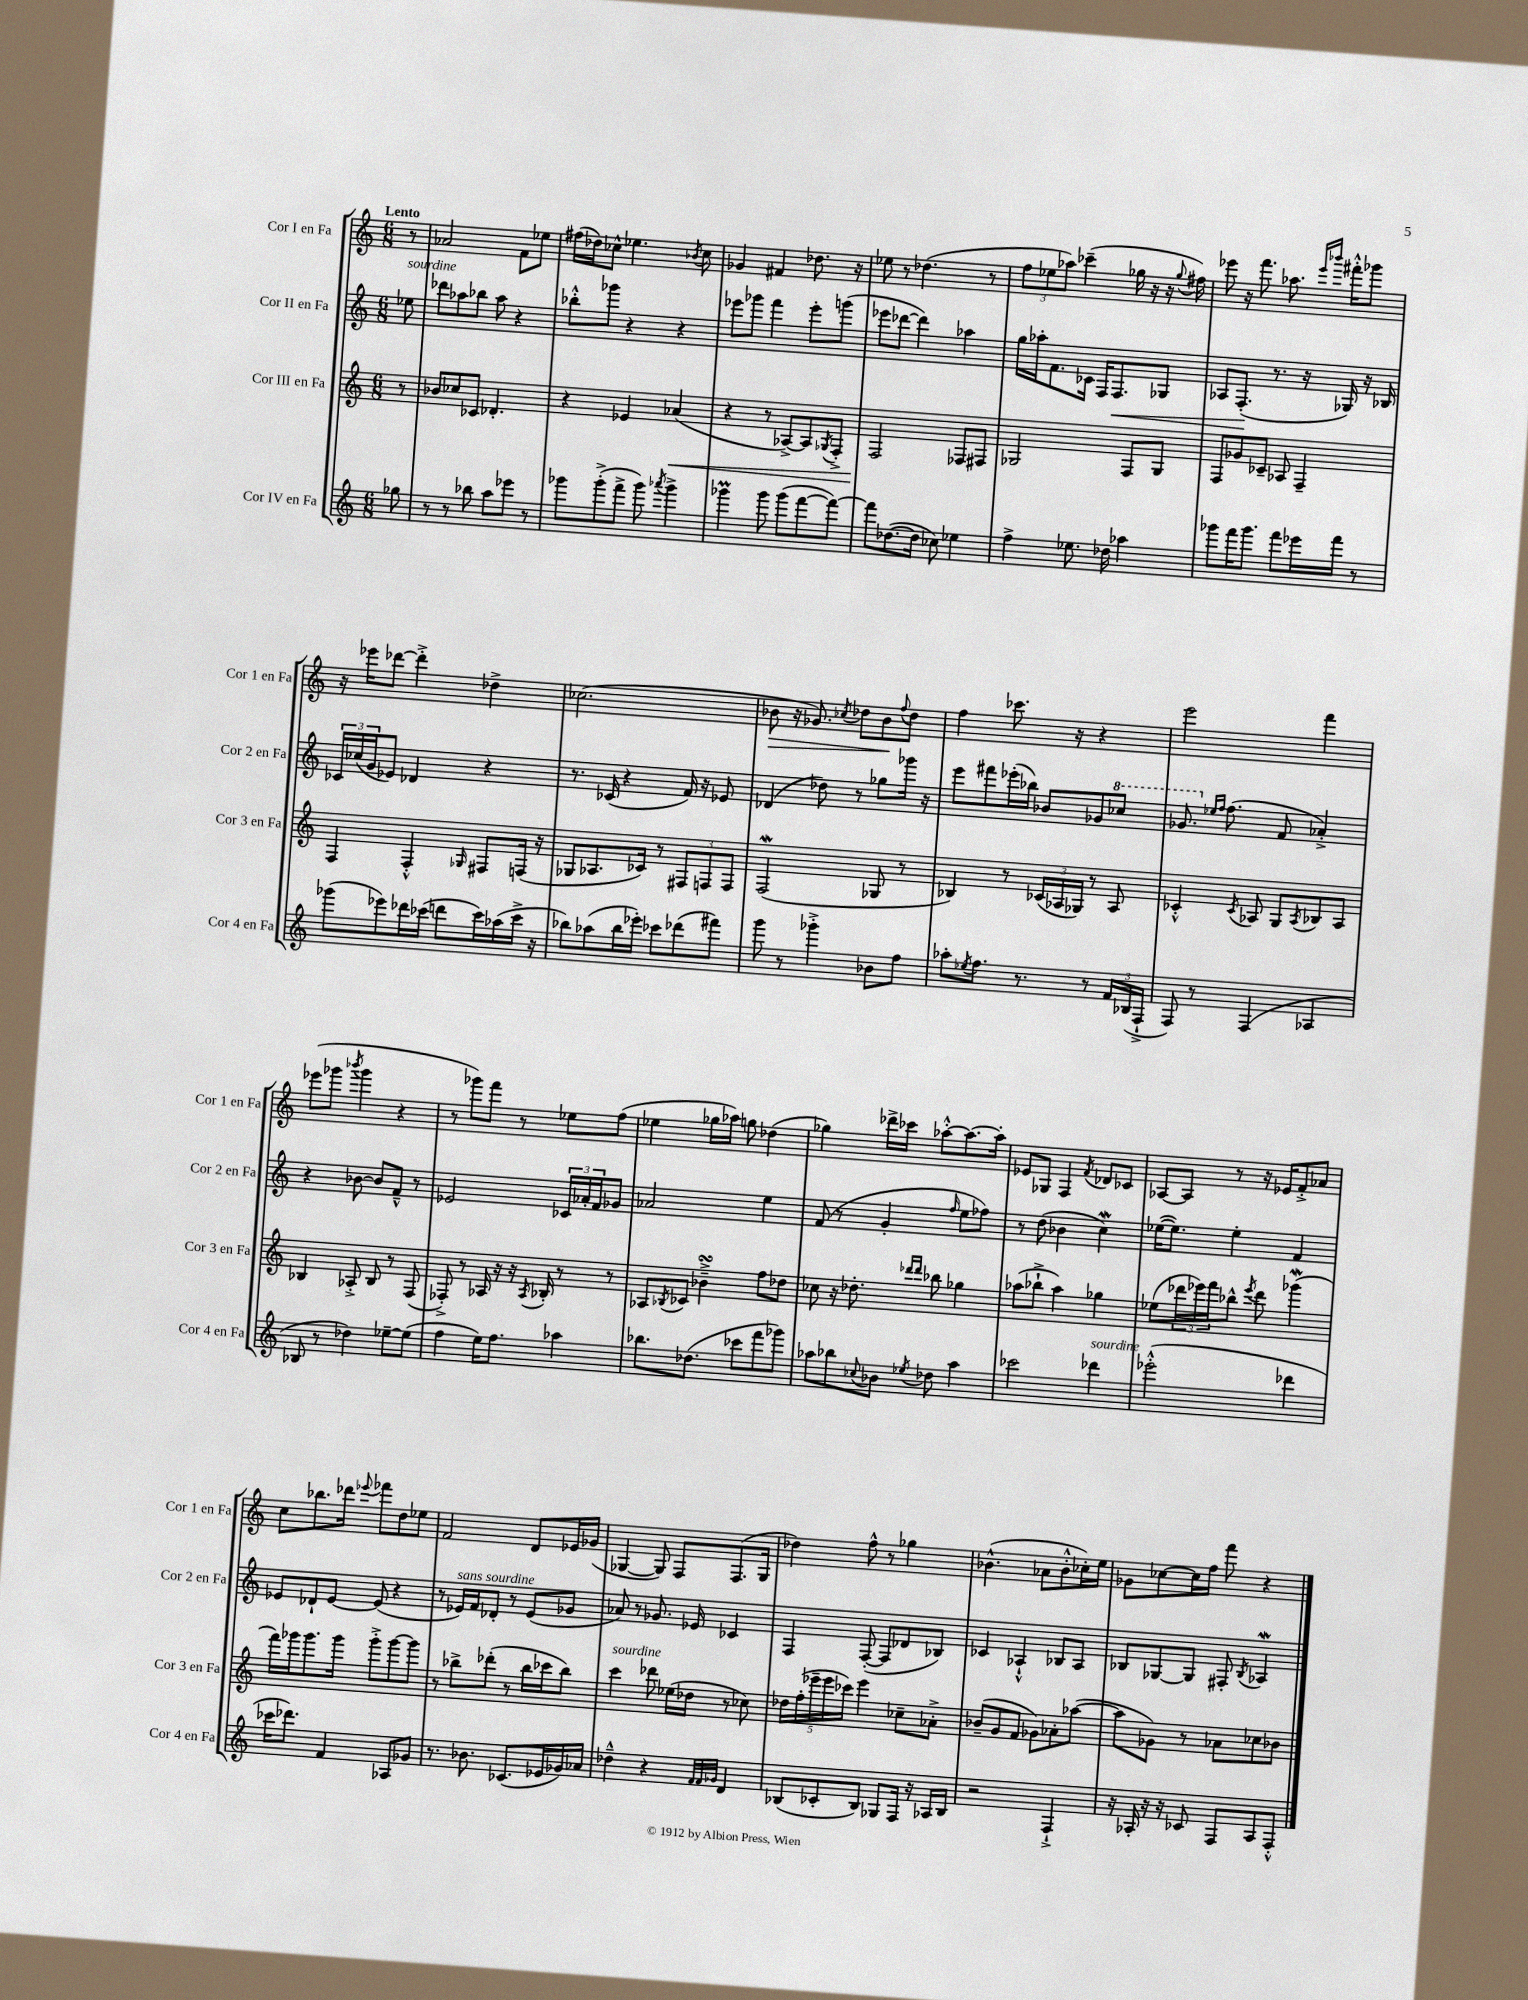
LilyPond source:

<<
\new StaffGroup <<
\new Staff = "s0" \with { instrumentName = "Cor I en Fa" shortInstrumentName = "Cor 1 en Fa" } {
    \clef treble \key c \major \numericTimeSignature \time 6/8 \partial 8 \tempo "Lento"
    r8 |
    aes'2 f'8 ees''8 |
    fis''16( des''16) ces''8-^ ees''4. \acciaccatura { bes'8 } ces''8 |
    ges'4 fis'4 des''8. r16 |
    ees''8 r8 des''4.( r8 |
    \tuplet 3/2 { f''8 ees''8 aes''8) } ces'''4--( ges''16 r16 r16 \appoggiatura { ges''8 } fis''16) |
    ees'''8 r16 f'''8. aes''8. \grace { ees'''16 bes'''16 } fis'''16-.-^ ges'''8 |
    r16 ees'''16 des'''8~ des'''4-.-> des''4-> |
    ces''2.( |
    bes'8\> r16 ges'8.) \acciaccatura { ces''8 } des''8 bes'8\! \appoggiatura { f''8 } des''8 |
    f''4 ces'''8. r16 r4 |
    e'''2 f'''4 |
    ees'''8( ges'''8 \acciaccatura { bes'''8 } ges'''4 r4 |
    r8 ges'''8) f'''8 r8 ees''8 f''8( |
    ees''4 ges''16 aes''16) g''8 des''4( |
    ges''4) des'''16-> ces'''16 aes''8~-.-^ aes''8.~ aes''16-. |
    ees'8 ges8 f4 \acciaccatura { f'8 } des'8 ces'8 |
    aes8~ aes8 r8 r16 ees'16 f'8-.-> aes'8 |
    c''8 bes''8. des'''16 \appoggiatura { ees'''8 } fes'''8 d''8 ees''8 |
    f'2 d'8 ees'16 ges'16( |
    ges4~ ges8) f8 f8.( ges16 |
    des''4) f''8-^ r8 ges''4 |
    bes'4.-^( aes'8 bes'8-.-^ ces''16-.) e''16 |
    ges'8 ces''8~ ces''16 f''16 f'''8 r4 \bar "|." |
}
\new Staff = "s1" \with { instrumentName = "Cor II en Fa" shortInstrumentName = "Cor 2 en Fa" } {
    \clef treble \key c \major \numericTimeSignature \time 6/8 \partial 8
    ees''8^\markup { \italic "sourdine" } |
    des'''8 aes''8 bes''8 aes''8 r4 |
    bes''8-.-^ ges'''8 r4 r4 |
    ees'''8 ges'''8 f'''4 ees'''8-. g'''8( |
    ees'''8 des'''8~ des'''4) aes''4 |
    g''16 aes''16-. f'8. ces'16 f16 f8.\< ges8 |
    aes8 f8.-.\!( r8. r16 ges16) r16 bes16 |
    \tuplet 3/2 { ces'16 ces''16( g'16 } ees'8) des'4 r4 |
    r8. ces'16( r4 f'16) r16 ees'8 |
    des'4( des''8) r8 ges''8 ges'''16 r16 |
    e'''8 fis'''8 ees'''16-.( bes''16) bes'8 ges'8 \ottava #1 ces'''8 |
    ges''8. \ottava #0 \grace { ees''16 f''16 } f''8.( f'8 aes'4-.->) |
    r4 bes'8~ bes'8 f'8---^ r8 |
    ees'2 \tuplet 3/2 { ces'16 aes'16-. f'16 } ges'8 |
    aes'2 e''4 |
    f'8( r8 g'4-. \grace { f''16 } e''8 fes''8) |
    r8 d''8( bes'4 c''4\mordent) |
    ees''16~( ees''8.) ees''4-. f'4 |
    ees'8 des'8-! ees'8~ ees'8( r4 |
    r8 ees'16^\markup { \italic "sans sourdine" }) f'16 des'8-. r8 ees'8( ges'8 |
    aes'8) r8 ges'8. ees'16 ces'4 |
    f4 f8~-.( f8 des'8 bes8) |
    ces'4 aes4-!-^ bes8 aes8 |
    bes8 ges8~ ges8 fis8-. \acciaccatura { bes8 } aes4\mordent \bar "|." |
}
\new Staff = "s2" \with { instrumentName = "Cor III en Fa" shortInstrumentName = "Cor 3 en Fa" } {
    \clef treble \key c \major \numericTimeSignature \time 6/8 \partial 8
    r8 |
    bes'8 ces''8 ces'8 des'4.-. |
    r4 ees'4 aes'4\<( |
    r4 r8 aes8~->) aes8 \acciaccatura { ges8 } f8-.-> |
    f2\! fes8 fis8 |
    ges2 f8 ges8 |
    f8 ges'8 ces'8-- aes8 f4-- |
    f4 f4-.-^ \grace { ges16 } fis8 f16( r16 |
    ges8 aes8. ces'16) r8 \tuplet 3/2 { fis8 f8 f8 } |
    f2\mordent( ges8 r8 |
    bes4) r8 \tuplet 3/2 { ces'16( aes16 ges16) } r8 aes8 |
    ces'4-.-^ \acciaccatura { ces'8 } aes8 g8 \acciaccatura { aes8 } bes8 aes8 |
    bes4 aes8-.-> bes8 r8 f8( |
    fes8-.->) r8 aes16 r16 r16 \acciaccatura { aes8 } bes16-. r8 r8 |
    aes8 \acciaccatura { bes8 } ces'8 bes'4--->\turn f''8 des''8 |
    ces''8 r16 des''8.-. \grace { des'''16 des'''16 } bes''8 ges''4 |
    aes''8( bes''8-!-> aes''4) ges''4 |
    ees''8( \tuplet 3/2 { des'''16 ees'''16) f'''16 } bes''8-^ \acciaccatura { ees'''8 } des'''8 ges'''4\mordent( |
    f'''16) ges'''16 ges'''8. ges'''16 ges'''8-.-> ges'''8~ ges'''8 |
    r8 bes''8-> des'''8-.( r8 bes''16 ces'''16 bes''8) |
    c'''4^\markup { \italic "sourdine" } des'''8 ees''16( des''16 r8 ces''8) |
    \tuplet 5/4 { des''16 f''16-.( ees'''16-- ees'''16 ces'''16) } ees'''4 ces''8-- aes'8-.-> |
    bes'8--( g'8 f'8 ges'8) aes'8-. aes''8~( |
    aes''8 ges'8) r8 aes'8 ces''8 bes'8 \bar "|." |
}
\new Staff = "s3" \with { instrumentName = "Cor IV en Fa" shortInstrumentName = "Cor 4 en Fa" } {
    \clef treble \key c \major \numericTimeSignature \time 6/8 \partial 8
    ges''8 |
    r8 r8 bes''8 a''8 ees'''8 r8 |
    ges'''8 ges'''8-.->( f'''8-> ges'''8) \acciaccatura { aes'''8 } ges'''4-> |
    ges'''4\prall ges'''8 ges'''8( f'''8~ f'''8~) |
    f'''8 des''8.~( des''16 ces''8) ees''4 |
    f''4-> ees''8. des''16 aes''4 |
    ges'''8 f'''16 ges'''8. f'''8 ees'''16 f'''16 r8 |
    ges'''8( ees'''8) des'''16 ces'''16( d'''8 ces'''16) aes''16( ces'''16-> r16 |
    bes''8) aes''8( bes''16 ees'''16-.) ces'''8 des'''8( fis'''8) |
    g'''8 r8 ges'''4-.-> bes'8 f''8 |
    aes''8-. \acciaccatura { ees''8 } f''8. r8. r8 \tuplet 3/2 { f'16 bes16( f16-!-> } |
    f8) r8 f4( aes4 |
    bes8 r8 des''4) ees''8~-- ees''8( |
    f''4 e''16) f''8. aes''4 |
    bes''8. des''8.( ces'''8 f'''8 ges'''8) |
    aes''8 bes''8 \appoggiatura { ces''8 } bes'8 \acciaccatura { ees''8 } des''8 aes''4 |
    ces'''2 des'''4^\markup { \italic "sourdine" } |
    ees'''2-.-^( des'''4 |
    ces'''16 des'''8.) f'4 aes8 ges'8 |
    r8. bes'8. ces'8.( ees'16 ges'16) aes'16 |
    des''4---^ r4 \grace { f'32 f'32 ges'32 } d'4 |
    bes8( ces'8-. bes8) ges8 f16 r16 aes16 bes16 |
    r2 f4-!-> |
    r16 aes16-. r16 r16 ces'8 f8 aes8 f8-.-^ \bar "|." |
}
>>
>>
\layout { \context { \Score \remove "Bar_number_engraver" } }
